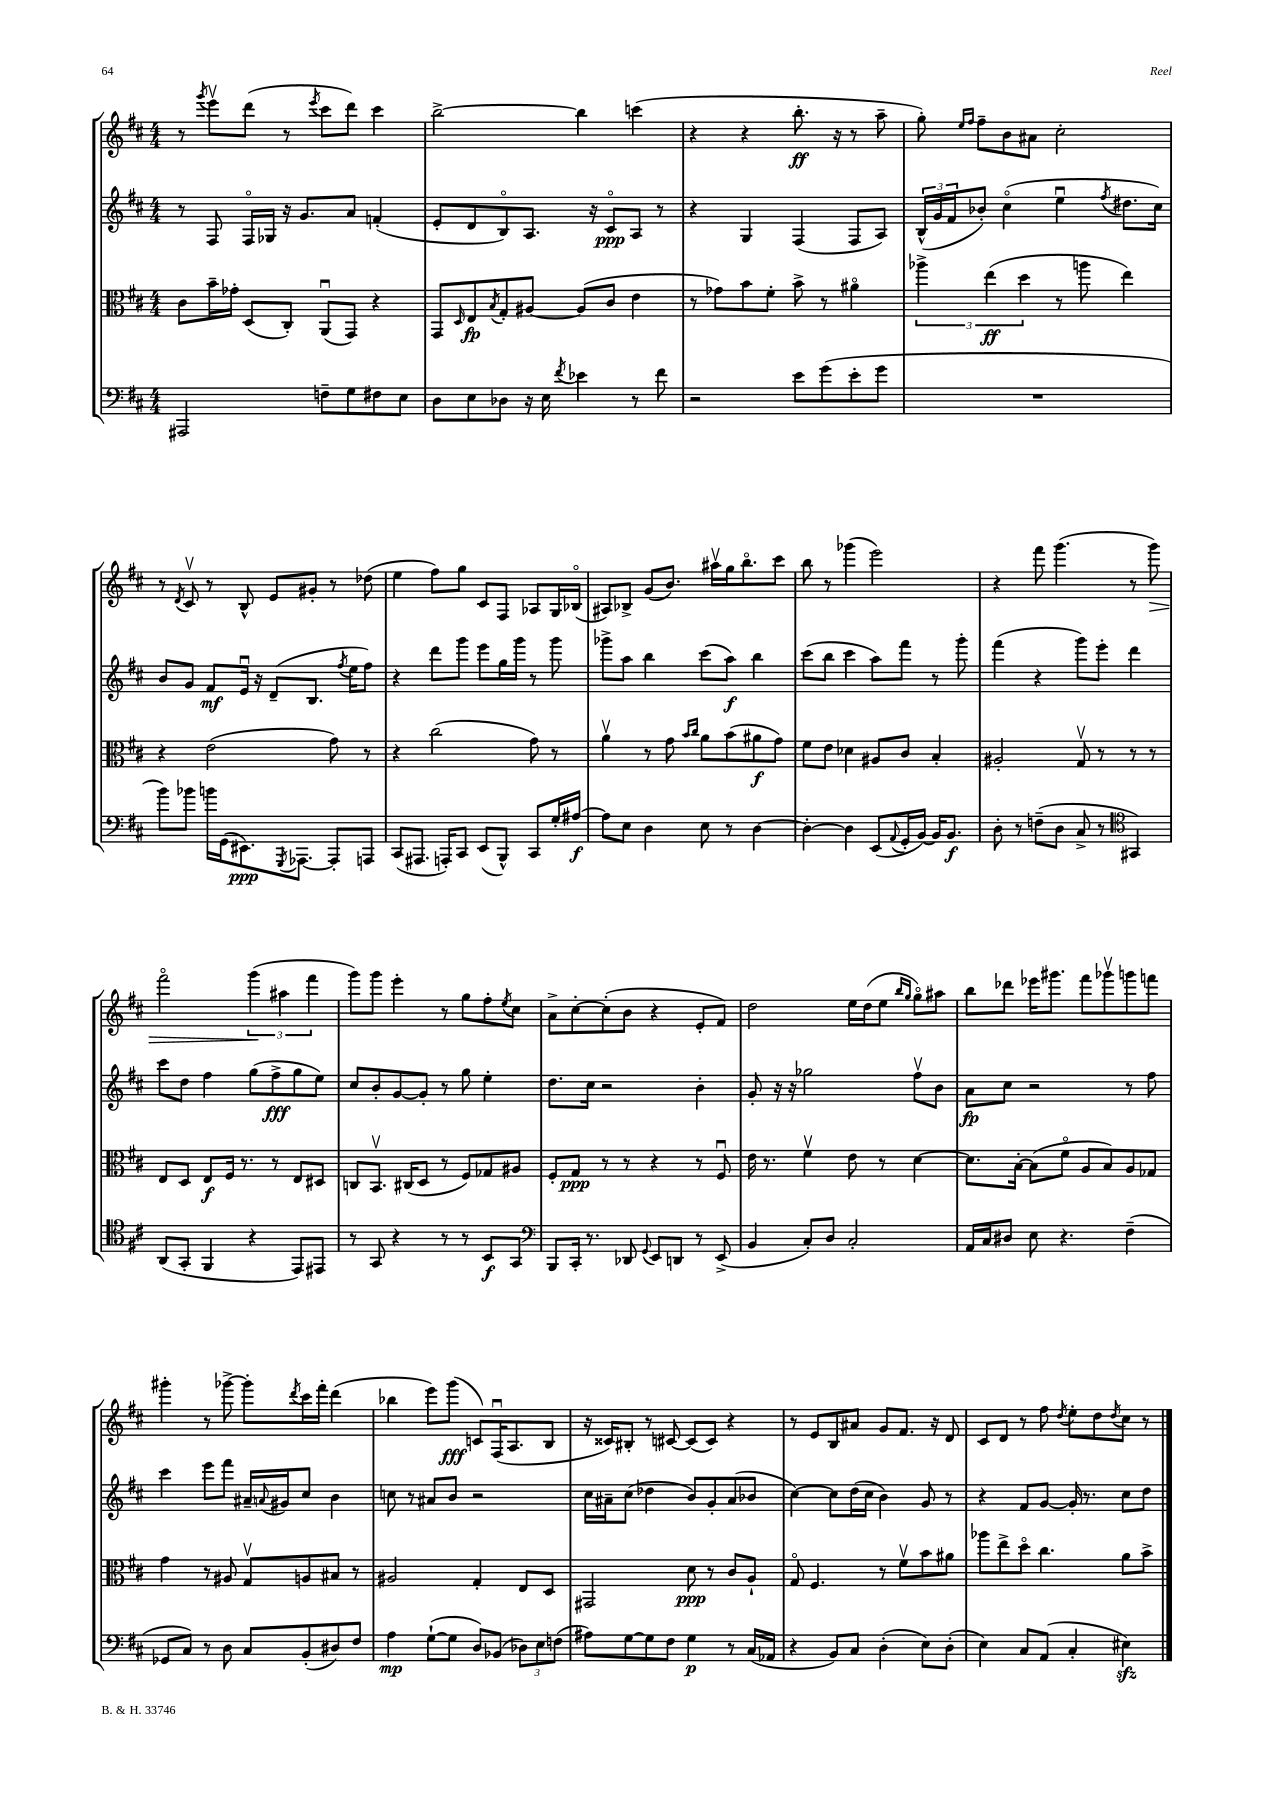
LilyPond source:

<<
\new StaffGroup <<
\new Staff = "s0" {
    \clef treble \key d \major \numericTimeSignature \time 4/4
    r8 \acciaccatura { g'''8 } e'''8\upbow d'''8( r8 \acciaccatura { e'''8 } cis'''8 d'''8) cis'''4 |
    b''2~-> b''4 c'''4( |
    r4 r4 b''8.-.\ff r16 r8 a''8-- |
    g''8-.) \grace { e''16 fis''16 } fis''8-- b'8 ais'8 cis''2-. |
    r8 \acciaccatura { d'8 } cis'8\upbow r8 b8-^ e'8 gis'8-. r8 des''8( |
    e''4 fis''8) g''8 cis'8 fis8 aes8 g16 bes16\flageolet( |
    ais8) bes8-> g'8( b'8.) ais''16\upbow g''16 b''8.\flageolet cis'''8 |
    b''8 r8 ges'''4( e'''2) |
    r4 fis'''8 g'''4.( r8 g'''8\>) |
    fis'''2\flageolet \tuplet 3/2 { g'''4\!( ais''4 fis'''4 } |
    g'''8) g'''8 e'''4-. r8 g''8 fis''8-. \acciaccatura { e''8 } cis''8 |
    a'8-> cis''8~-. cis''8-.( b'8 r4 e'8-. fis'8) |
    d''2 e''16 d''16( e''8 \grace { b''16 g''16 } g''8\flageolet) ais''8 |
    b''8 des'''8 ees'''16 gis'''8. fis'''8 ges'''8\upbow g'''8 f'''8 |
    gis'''4-. r8 ges'''8~-> ges'''8-. \acciaccatura { d'''8 } cis'''16 fis'''16-. d'''4( |
    bes''4 e'''8) g'''8\fff( c'8) fis16\downbow( a8. b8 |
    r16 cisis'16) bis8-. r8 cis'8~ cis'8( cis'8) r4 |
    r8 e'8 b8 ais'8 g'8 fis'8. r16 d'8 |
    cis'8 d'8 r8 fis''8 \acciaccatura { d''8 } e''8-. d''8 \acciaccatura { d''8 } cis''8 r8 \bar "|." |
}
\new Staff = "s1" {
    \clef treble \key d \major \numericTimeSignature \time 4/4
    r8 fis8 fis16\flageolet ges16 r16 g'8. a'8 f'4-.( |
    e'8-. d'8 b8\flageolet) a8. r16 cis'8\flageolet\ppp a8 r8 |
    r4 g4 fis4( fis8 a8) |
    \tuplet 3/2 { b16-^( g'16 fis'16 } bes'8-.) cis''4\flageolet( e''4\downbow \acciaccatura { fis''8 } dis''8. cis''16) |
    b'8 g'8 fis'8\mf e'16\downbow r16 d'8--( b8. \acciaccatura { fis''8 } e''16 fis''8) |
    r4 d'''8 g'''8 e'''8 g''16 g'''16 r8 g'''8 |
    ges'''8-> a''8 b''4 cis'''8( a''8\f) b''4 |
    cis'''8( b''8 cis'''4 a''8) fis'''8 r8 g'''8-. |
    fis'''4( r4 g'''8) e'''8-. d'''4 |
    cis'''8 d''8 fis''4 g''8( fis''8->\fff g''8 e''8) |
    cis''8 b'8-. g'8~ g'8-. r8 g''8 e''4-. |
    d''8. cis''16 r2 b'4-. |
    g'8-. r16 r16 ges''2 fis''8\upbow b'8 |
    a'8\fp cis''8 r2 r8 fis''8 |
    cis'''4 e'''8 fis'''8 ais'16-- \appoggiatura { a'8 } gis'16 cis''8 b'4 |
    c''8 r8 ais'8 b'8 r2 |
    cis''16 ais'16-- cis''8( des''4 b'8) g'8-. ais'8( bes'8 |
    cis''4~) cis''8 d''16( cis''16 b'4) g'8 r8 |
    r4 fis'8 g'8~ g'16-. r8. cis''8 d''8 \bar "|." |
}
\new Staff = "s2" {
    \clef alto \key d \major \numericTimeSignature \time 4/4
    cis'8 b'16-- ges'16-. d8( cis8-.) a,8\downbow( g,8) r4 |
    g,8 \grace { d16 } e8\fp \acciaccatura { b8 } g8-. ais8~ ais8( cis'8 e'4 |
    r8 ges'8) b'8 fis'8-. b'8-> r8 ais'4\flageolet |
    \tuplet 3/2 { aes''4-> e''4\ff( d''4 } r8 a''8 e''4) |
    r4 e'2( g'8) r8 |
    r4 cis''2( g'8) r8 |
    a'4\upbow r8 g'8 \grace { b'16 cis''16 } a'8 b'8( ais'8\f g'8) |
    fis'8 e'8 des'4 ais8 cis'8 b4-. |
    ais2-. g8\upbow r8 r8 r8 |
    e8 d8 e8\f fis16 r8. r8 e8 dis8 |
    c8 b,8.\upbow cis16( d8 r8 fis8) ges8 ais8 |
    fis8-. g8\ppp r8 r8 r4 r8 fis8\downbow |
    e'16 r8. fis'4\upbow e'8 r8 d'4~ |
    d'8. b16~-. b8( fis'8\flageolet a8 b8) a8 ges8 |
    g'4 r8 ais8 g8\upbow a8 bis8 r8 |
    ais2 g4-. e8 d8 |
    gis,2 d'8\ppp r8 cis'8 a8-! |
    g8\flageolet fis4. r8 fis'8\upbow b'8 ais'8 |
    aes''8 e''8-> d''8\flageolet cis''4. a'8 b'8-> \bar "|." |
}
\new Staff = "s3" {
    \clef bass \key d \major \numericTimeSignature \time 4/4
    ais,,2 f8-- g8 fis8 e8 |
    d8 e8 des8 r16 e16 \acciaccatura { fis'8 } ees'4 r8 fis'8 |
    r2 e'8 g'8( e'8-. g'8 |
    R1 |
    b'8) bes'8 b'16 g,16( eis,8.\ppp) \acciaccatura { g,,8 } aes,,8.~ aes,,8-. a,,8 |
    cis,8( ais,,8. a,,16-.) cis,8 e,8( b,,8-^) cis,8 g16-. ais16~\f |
    ais8 e8 d4 e8 r8 d4~ |
    d4~-. d4 e,8( \appoggiatura { a,8 } g,16-. b,16~) b,16 b,8.\f |
    d8-. r8 f8--( d8 cis8-> r8 \clef tenor gis,4) |
    a,8( g,8-. fis,4 r4 e,8) eis,8 |
    r8 g,8 r4 r8 r8 b,8\f g,8 |
    \clef bass b,,8 cis,16-. r8. des,8 \appoggiatura { g,8 } e,8 d,8 r8 e,8->( |
    b,4 cis8-.) d8 cis2-. |
    a,16 cis16 dis8 e8 r4. fis4--( |
    ges,8 cis8) r8 d8 cis8 b,8-.( dis8) fis8 |
    a4\mp g8~-!( g8 d8) bes,8( \tuplet 3/2 { des8) e8 f8( } |
    ais8) g8~ g8 fis8 g4\p r8 cis16( aes,16 |
    r4 b,8) cis8 d4-.( e8) d8-.( |
    e4) cis8 a,8( cis4-. eis4\sfz) \bar "|." |
}
>>
>>
\layout { \context { \Score \remove "Bar_number_engraver" } }
